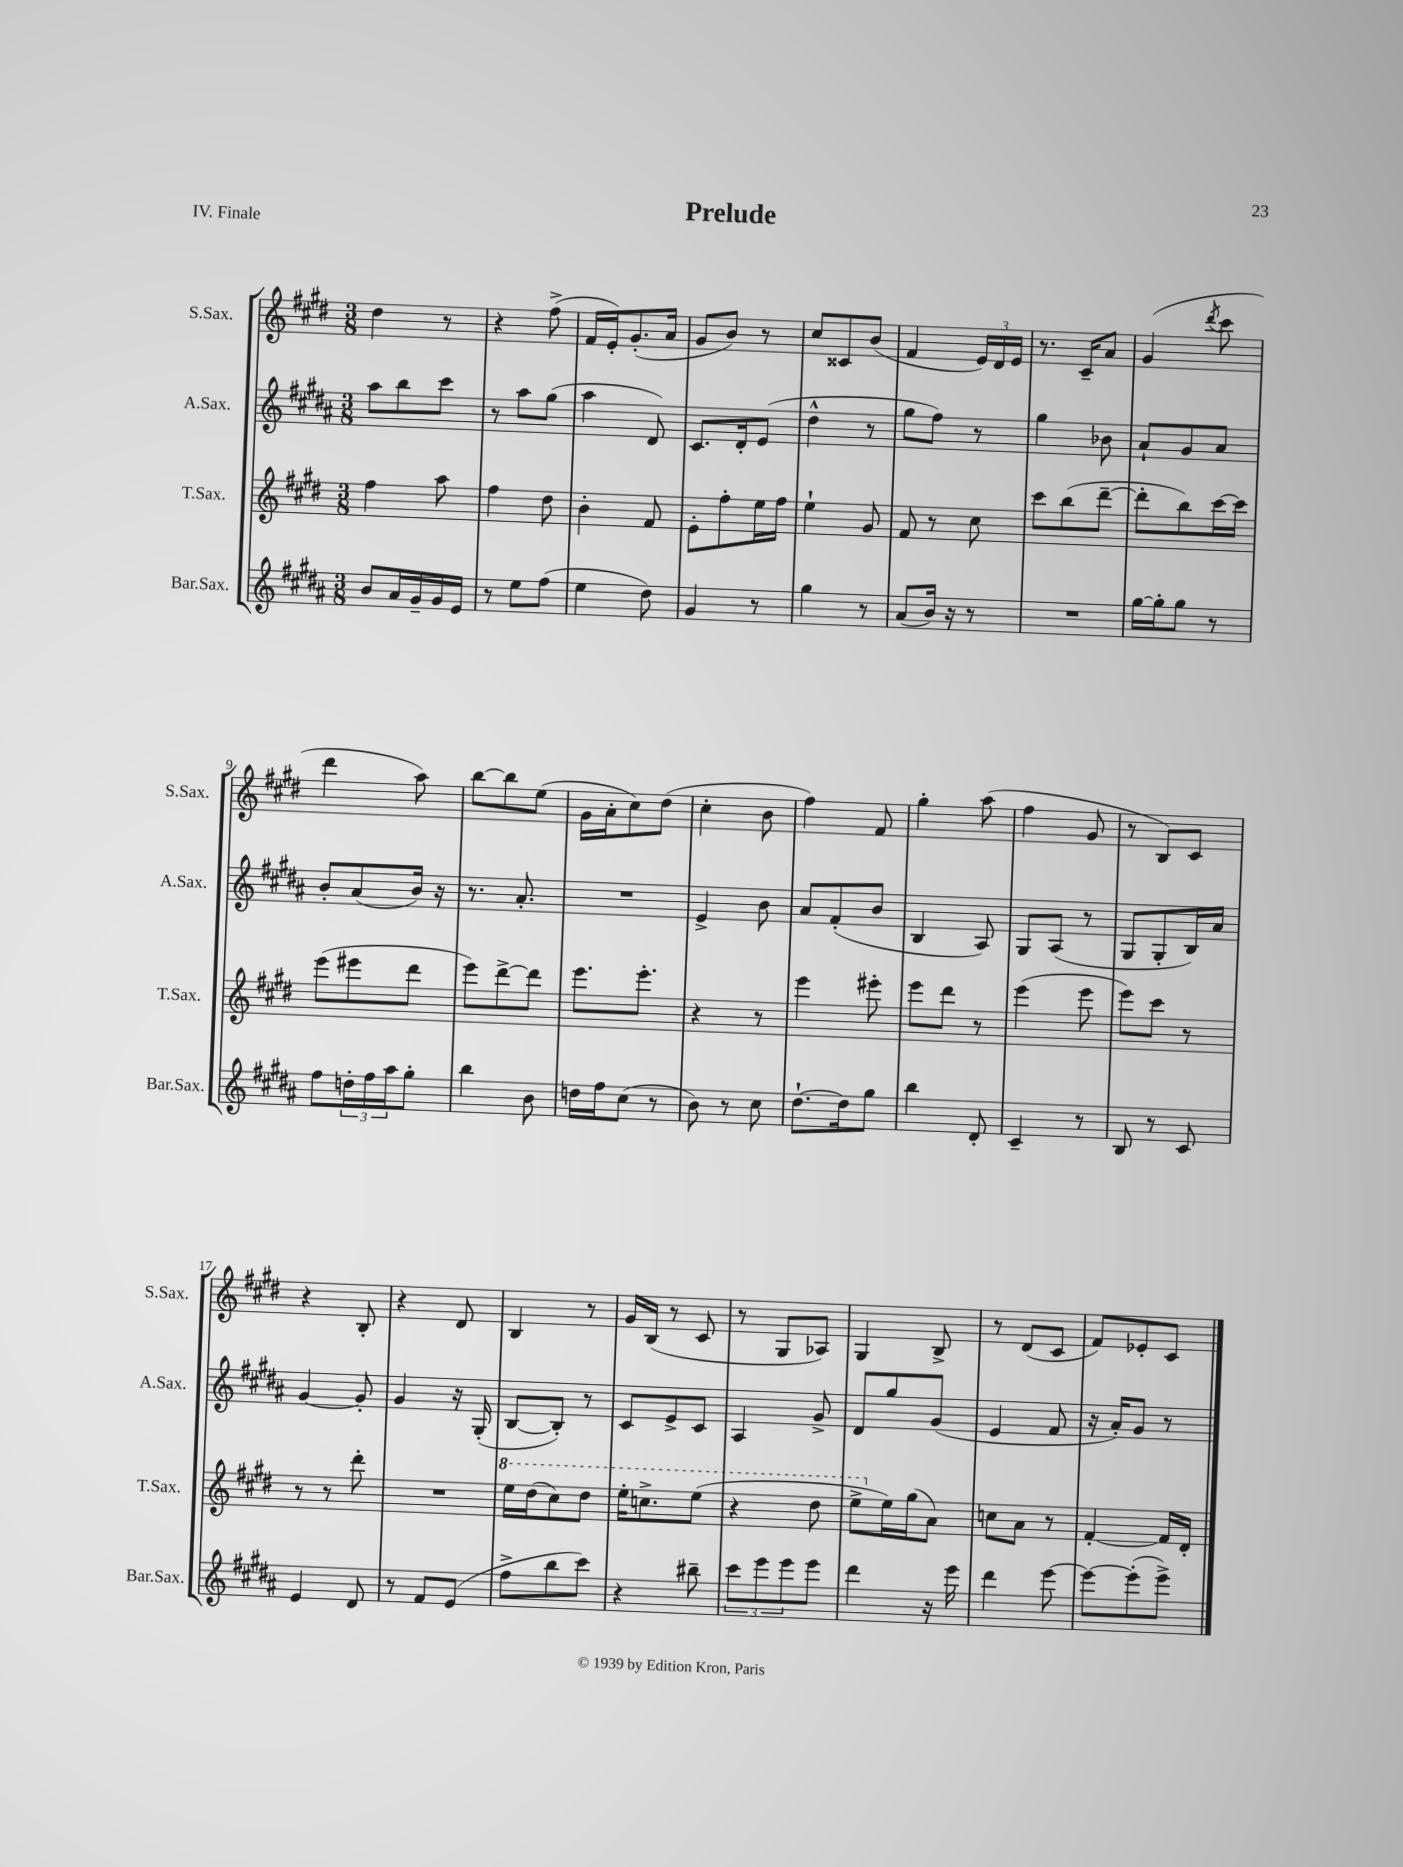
\header { title = "Prelude" piece = "IV. Finale" }
<<
\new StaffGroup <<
\new Staff = "s0" \with { instrumentName = "S.Sax." shortInstrumentName = "S.Sax." } {
    \clef treble \key e \major \numericTimeSignature \time 3/8
    dis''4 r8 |
    r4 fis''8->( |
    fis'16 e'16-.) gis'8.-.( a'16 |
    gis'8 b'8) r8 |
    cis''8 cisis'8 b'8( |
    fis'4 \tuplet 3/2 { e'16) dis'16 e'16 } |
    r8. cis'16-- a'8 |
    gis'4( \acciaccatura { dis'''8 } cis'''8 |
    dis'''4 a''8) |
    b''8~ b''8 e''8( |
    gis'16 a'16-. cis''8) dis''8( |
    cis''4-. b'8 |
    fis''4) fis'8 |
    gis''4-. a''8( |
    fis''4 gis'8 |
    r8 b8) cis'8 |
    r4 b8-. |
    r4 dis'8 |
    b4 r8 |
    gis'16 b16( r8 cis'8 |
    r8 gis8 aes8) |
    gis4 b8-> |
    r8 dis'8( cis'8 |
    fis'8) ees'8-. cis'8 \bar "|." |
}
\new Staff = "s1" \with { instrumentName = "A.Sax." shortInstrumentName = "A.Sax." } {
    \clef treble \key b \major \numericTimeSignature \time 3/8
    ais''8 b''8 cis'''8 |
    r8 ais''8 gis''8( |
    ais''4 dis'8) |
    cis'8. dis'16-. e'8( |
    dis''4-^ r8 |
    gis''8 fis''8) r8 |
    gis''4 bes'8 |
    ais'8-! gis'8 ais'8 |
    b'8-. ais'8( b'16) r16 |
    r8. ais'8.-. |
    R4. |
    e'4-> b'8 |
    ais'8 fis'8-.( b'8 |
    b4 ais8) |
    gis8 ais8( r8 |
    gis8 gis8-. b16) ais'16 |
    gis'4~ gis'8-. |
    gis'4 r16 gis16-.( |
    b8~ b8-.) r8 |
    cis'8 e'8-> cis'8 |
    ais4 gis'8-> |
    dis'8 gis''8 gis'8( |
    e'4 fis'8 |
    r16 ais'16-.) gis'8 r8 \bar "|." |
}
\new Staff = "s2" \with { instrumentName = "T.Sax." shortInstrumentName = "T.Sax." } {
    \clef treble \key e \major \numericTimeSignature \time 3/8
    fis''4 a''8 |
    fis''4 dis''8 |
    b'4-. fis'8 |
    e'8-. fis''8-. e''16 fis''16 |
    e''4-! gis'8 |
    fis'8 r8 cis''8 |
    cis'''8 b''8( dis'''8~-- |
    dis'''8-. b''8) cis'''16~ cis'''16 |
    e'''8( eis'''8 dis'''8 |
    e'''8) dis'''8~-> dis'''8 |
    e'''8. e'''8.-. |
    r4 r8 |
    e'''4 eis'''8-. |
    e'''8 dis'''8 r8 |
    e'''4( e'''8 |
    e'''8) cis'''8 r8 |
    r8 r8 dis'''8-. |
    R4. |
    \ottava #1 e'''16 dis'''16( cis'''8) dis'''8 |
    e'''16-. c'''8.-> e'''8( |
    r4 dis'''8 |
    e'''8-> \ottava #0 e''16) gis''16( a'8) |
    c''8 a'8 r8 |
    fis'4~-. fis'16 dis'16-. \bar "|." |
}
\new Staff = "s3" \with { instrumentName = "Bar.Sax." shortInstrumentName = "Bar.Sax." } {
    \clef treble \key b \major \numericTimeSignature \time 3/8
    b'8 ais'16 gis'16-- gis'16 e'16 |
    r8 e''8 fis''8( |
    e''4 dis''8) |
    gis'4 r8 |
    gis''4 r8 |
    ais'8( b'16) r16 r8 |
    R4. |
    gis''16~ gis''16-. gis''8 r8 |
    fis''8 \tuplet 3/2 { d''16-. fis''16 ais''16 } gis''8-. |
    b''4 b'8 |
    d''16 fis''16 cis''8( r8 |
    b'8) r8 cis''8 |
    dis''8.~-! dis''16 gis''8 |
    b''4 dis'8-. |
    cis'4-- r8 |
    b8 r8 cis'8 |
    e'4 dis'8 |
    r8 fis'8 e'8( |
    fis''8-> b''8 cis'''8) |
    r4 bis''8-- |
    \tuplet 3/2 { cis'''8 e'''8 e'''8 } e'''8 |
    dis'''4 r16 e'''16 |
    dis'''4 e'''8~ |
    e'''8~ e'''8-.( e'''8->) \bar "|." |
}
>>
>>
